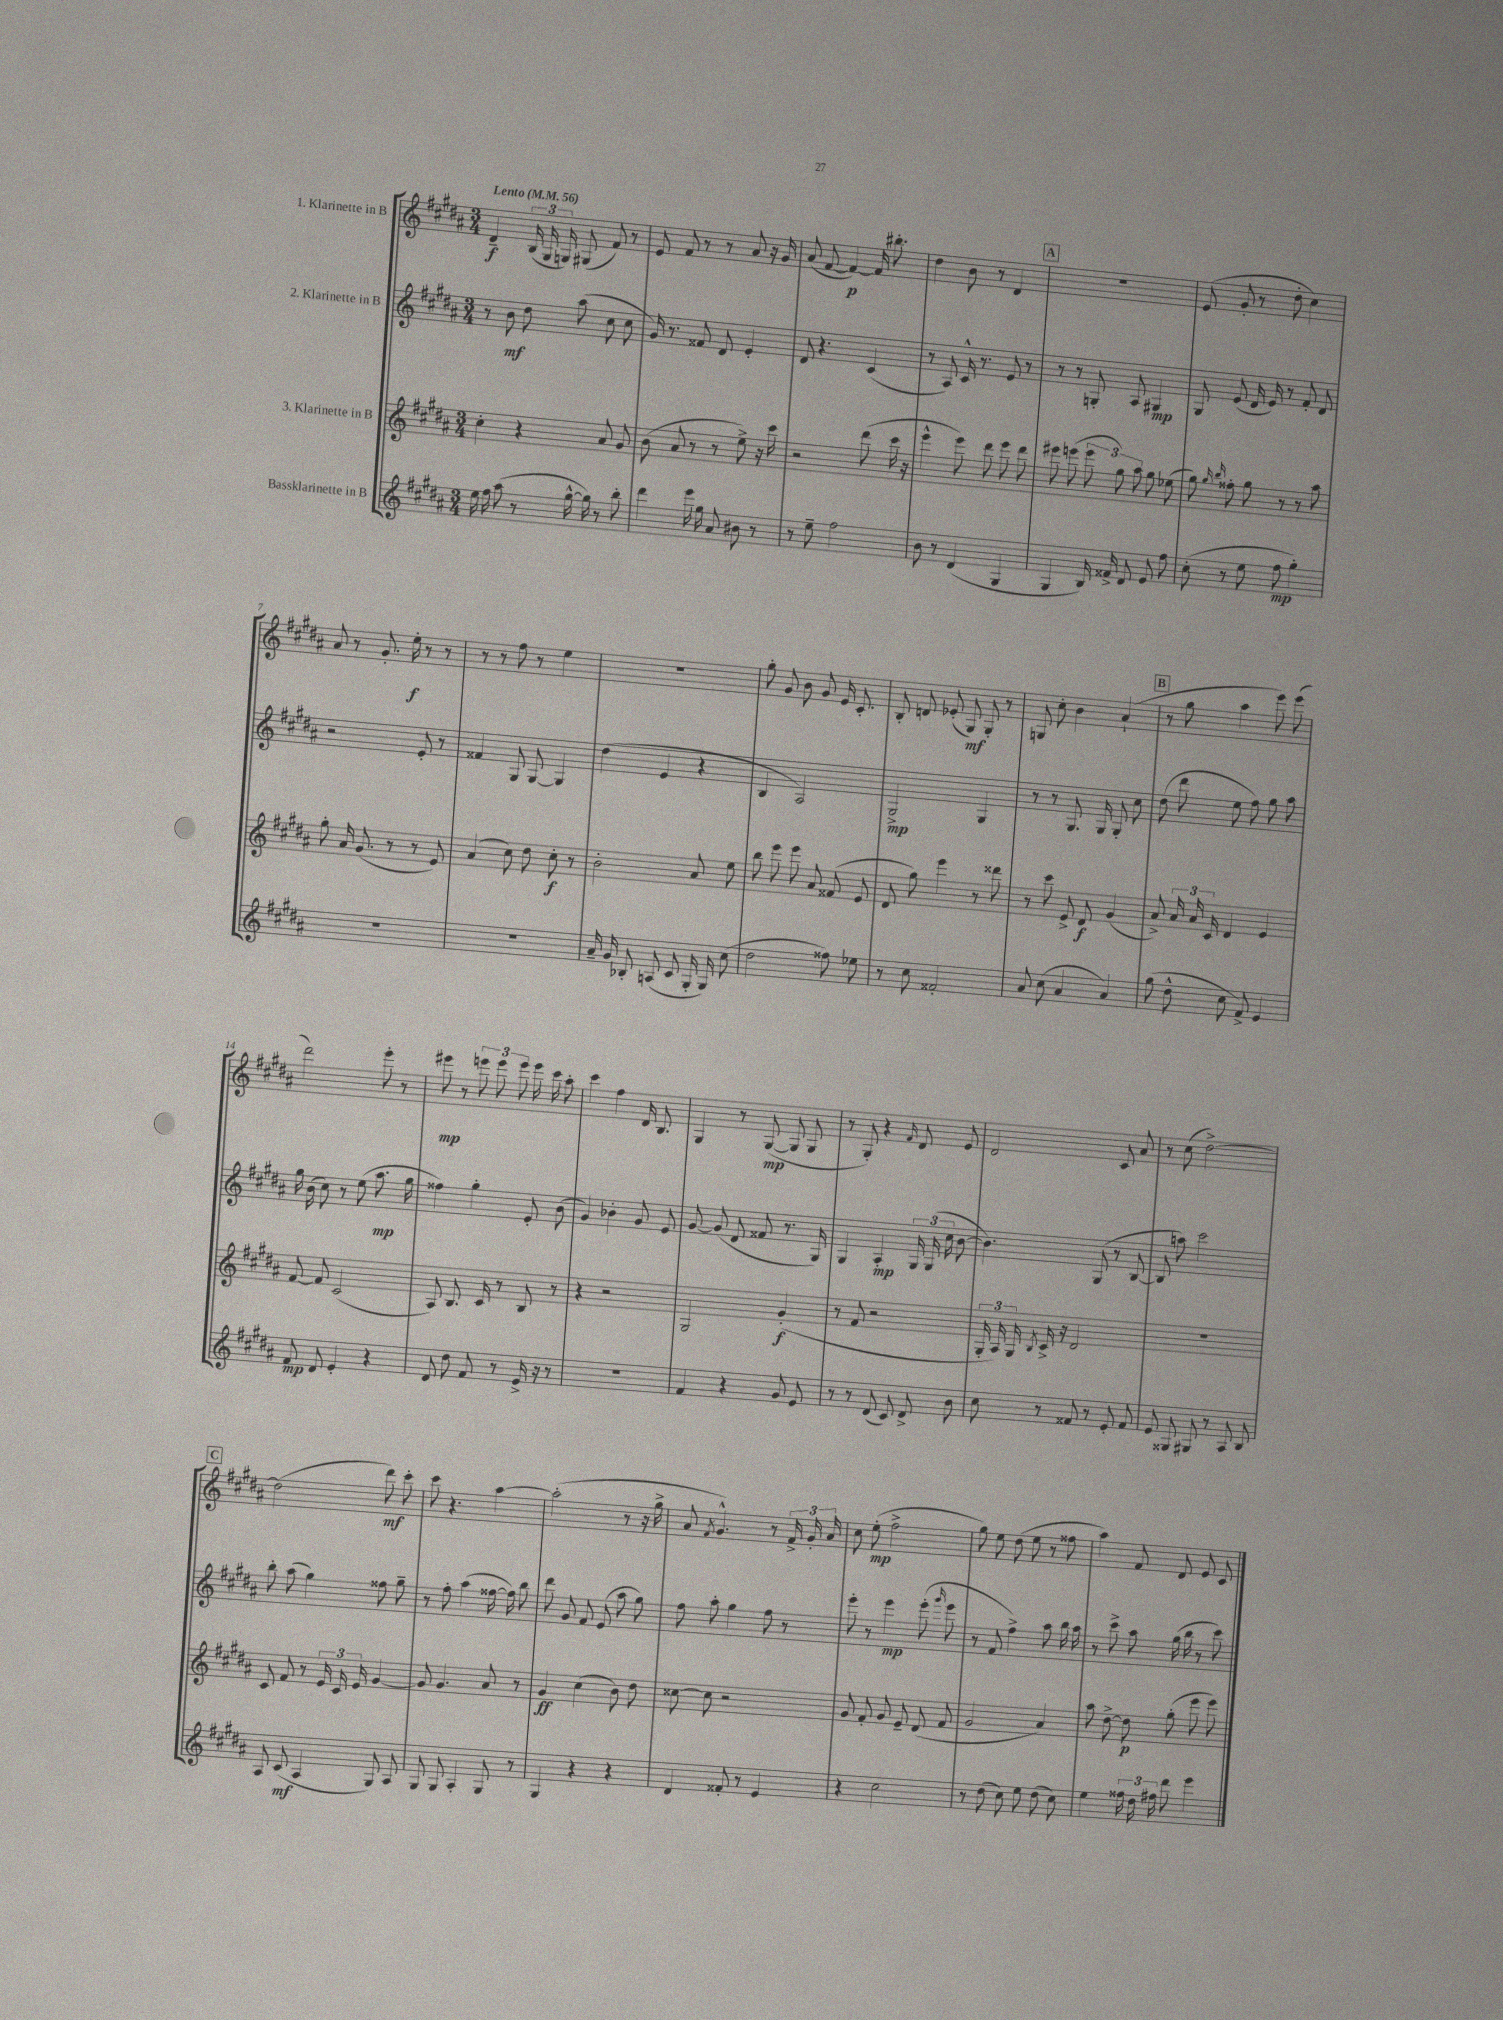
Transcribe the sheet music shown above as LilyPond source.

<<
\new StaffGroup <<
\new Staff = "s0" \with { instrumentName = "1. Klarinette in B" } {
    \clef treble \key b \major \numericTimeSignature \time 3/4 \tempo "Lento" 4 = 56
    \autoBeamOff dis'4--\f \tuplet 3/2 { b16( gis16 g16) } gis8( fis'8) r8 |
    e'8 fis'8 r8 r8 ais'8 r16 gis'16 |
    ais'8( fis'8~ fis'4~\p) fis'16 bis''8.-. |
    dis''4 b'8 r8 dis'4 |
    \mark \markup { \box "A" } R2. |
    e'8( gis'8-. r8 dis''8-. cis''4) |
    ais'8 r8 gis'8.-. e''16-.\f r8 r8 |
    r8 r8 fis''8 r8 e''4 |
    R2. |
    gis''8-. gis'8 b'8 gis'8 e'16 cis'8.-. |
    b8-. d'8 ees'8-.( gis8\mf) gis8-. r8 |
    g8 cis''8-. b'4 ais'4-!( |
    \mark \markup { \box "B" } r8 gis''8 ais''4 e'''8) e'''8( |
    dis'''2) e'''8-. r8 |
    eis'''8\mp r8 \tuplet 3/2 { e'''8 e'''8 e'''8 } e'''16 cis'''16 ais''8-. |
    cis'''4 fis''4 dis'16 b8. |
    gis4 r8 gis8~\mp( gis8 gis8 |
    r8 gis8-.) r4 \grace { fis'16 } dis'8 e'8 |
    dis'2 cis'8 ais'8 |
    r8 cis''8( dis''2~->) |
    \mark \markup { \box "C" } dis''2( dis'''8\mf) cis'''8-. |
    cis'''8 r4. ais''4~ |
    ais''2-.( r8 r16 gis''16-> |
    ais'8 \acciaccatura { fis'8 } gis'4.-^) r8 \tuplet 3/2 { fis'16-> gis'16-. ais'16 } |
    cis''8 e''8-.\mp( fis''2-> |
    gis''8) e''8 dis''8( e''8 r8 fisis''8 |
    ais''4) fis'8 dis'8 e'8 cis'8 \bar "|." |
}
\new Staff = "s1" \with { instrumentName = "2. Klarinette in B" } {
    \clef treble \key b \major \numericTimeSignature \time 3/4
    \autoBeamOff r8 b'8\mf dis''8 ais''8( cis''8 cis''8 |
    gis'16) r8. fisis'8 dis'8 e'4-. |
    dis'8 r4. cis'4( |
    r8 ais8) cis'16-^ r8. e'8 r8 |
    \mark \markup { \box "A" } r8 r8 g8-. ais8 gis4\mp |
    gis8 e'8( dis'16 e'16) r8 fis'8-. dis'8 |
    r2 e'8-. r8 |
    fisis'4 gis8 gis8~ gis4 |
    dis''4( e'4 r4 |
    b4 ais2) |
    gis2->\mp gis4 |
    r8 r8 gis8. gis16 gis8-. cis''8 |
    \mark \markup { \box "B" } dis''8( dis'''8 e''8 fis''8) gis''8 ais''8 |
    gis''16 b'16( cis''8) r8 e''8( ais''8.\mp gis''16 |
    fisis''4) gis''4-. e'8-. b'8( |
    gis'4) bes'4-. gis'8 e'8 |
    gis'8~ gis'8( dis'8 fisis'8 r8. gis16) |
    gis4 ais4-.\mp \tuplet 3/2 { gis16 gis16( cis''16 } b'8~ |
    b'4.) gis8( r8 b8~ |
    b8 a''8) cis'''2 |
    \mark \markup { \box "C" } b''8-. ais''8( gis''4) fisis''8 gis''8-- |
    r8 fis''8-. ais''4( fisis''16~ fisis''16) b''8 |
    dis'''8 gis'8 fis'8 e'8( ais''8 gis''8) |
    fis''8 ais''8-. gis''4 fis''8 r8 |
    e'''8-. r8 e'''4\mp e'''8-.( \grace { gis'''16 } e'''8 |
    r8 fis'8 fis''4->) ais''8 b''16 ais''16 |
    r8 cis'''8-> ais''8 gis''16( b''16 r8 cis'''8) \bar "|." |
}
\new Staff = "s2" \with { instrumentName = "3. Klarinette in B" } {
    \clef treble \key b \major \numericTimeSignature \time 3/4
    \autoBeamOff cis''4-. r4 ais'8 gis'8 |
    b'8( ais'8 r8 r8 e''8->) r16 cis'''16 |
    r2 dis'''8( cis'''16 r16 |
    e'''4-^ e'''8) dis'''8 e'''8 dis'''8 |
    \mark \markup { \box "A" } eis'''8 e'''8( \tuplet 3/2 { e'''8 gis''8) ais''8 } gis''8 ees''8( |
    gis''8) \grace { gis''16 b''16 } fisis''8-. gis''8 r8 r8 ais''8 |
    gis''8-. ais'16 gis'8.( r8 r8 e'8) |
    ais'4( cis''8) dis''8 cis''8-.\f r8 |
    b'2-. ais'8 e''8 |
    b''8 e'''8 e'''8 ais'8 fisis'8( e'8 |
    dis'8 gis''8) e'''4 r8 disis'''8 |
    r8 cis'''8 e'8-> dis'8\f gis'4( |
    \mark \markup { \box "B" } ais'8->) \tuplet 3/2 { ais'16 ais'16 cis'16 } dis'4 e'4 |
    fis'8~ fis'8 cis'2( |
    ais8) b8. cis'16 r8 b8 r8 |
    r4 r2 |
    gis2 gis'4-.\f( |
    r8 fis'8 r2 |
    \tuplet 3/2 { gis16-. ais16) gis16 } \acciaccatura { b8 } cis'16-> r16 dis'2 |
    R2. |
    \mark \markup { \box "C" } cis'8 fis'8 r8 \tuplet 3/2 { e'16 cis'16 e'16 } gis'4~ |
    gis'8 gis'4. ais'8 r8 |
    gis'4\ff cis''4( b'8) dis''8 |
    cisis''8~ cisis''8 r2 |
    gis'8 fis'8-. gis'8 e'8-- dis'8( fis'8 |
    gis'2 ais'4) |
    ais''8 dis''8~-> dis''8\p gis''8-.( e'''8 e'''8) \bar "|." |
}
\new Staff = "s3" \with { instrumentName = "Bassklarinette in B" } {
    \clef treble \key b \major \numericTimeSignature \time 3/4
    \autoBeamOff e''16 fis''16 ais''8( r8 gis''16~-^ gis''16) r8 b''8-. |
    dis'''4 e'''16 gis''16 ais'8 bis'8 r8 |
    r8 e''8-- fis''2 |
    b'8 r8 dis'4( gis4 |
    \mark \markup { \box "A" } gis4 b16) fisis'16-> dis'8 e'8 fis''8 |
    cis''8-.( r8 e''8 fis''8\mp gis''4-.) |
    R2. |
    R2. |
    ais'16-- gis'16 bes8-. a8( cis'8 gis16-. gis16) cis''8( |
    dis''2 fisis''8) ees''8 |
    r8 cis''8 fisis'2-. |
    ais'8 cis''8( ais'4 ais'4) |
    \mark \markup { \box "B" } gis''8( dis''8-^ cis''8 fis'8->) e'4 |
    fis'8\mp dis'8 e'4-. r4 |
    dis'8 dis''8 fis'8 r8 e'16-> r16 r8 |
    R2. |
    fis'4 r4 gis'8 e'8 |
    r8 r8 dis'8( cis'8) dis'8-> b'8 |
    cis''8 r8 fisis'8 r8 e'8-. fisis'8 |
    e'8 gisis8 gis8 r8 ais8 b8 |
    \mark \markup { \box "C" } ais8 cis'8\mf( ais4 gis8) ais8 |
    gis8 gis8 ais4-. gis8 r8 |
    gis4 r4 r4 |
    dis'4 fisis'8-. r8 e'4 |
    r4 cis''2 |
    r8 dis''8( cis''8) e''8 dis''8( cis''8) |
    e''4 \tuplet 3/2 { fisis''16 dis''16 fis''16 } dis'''8 e'''4 \bar "|." |
}
>>
>>
